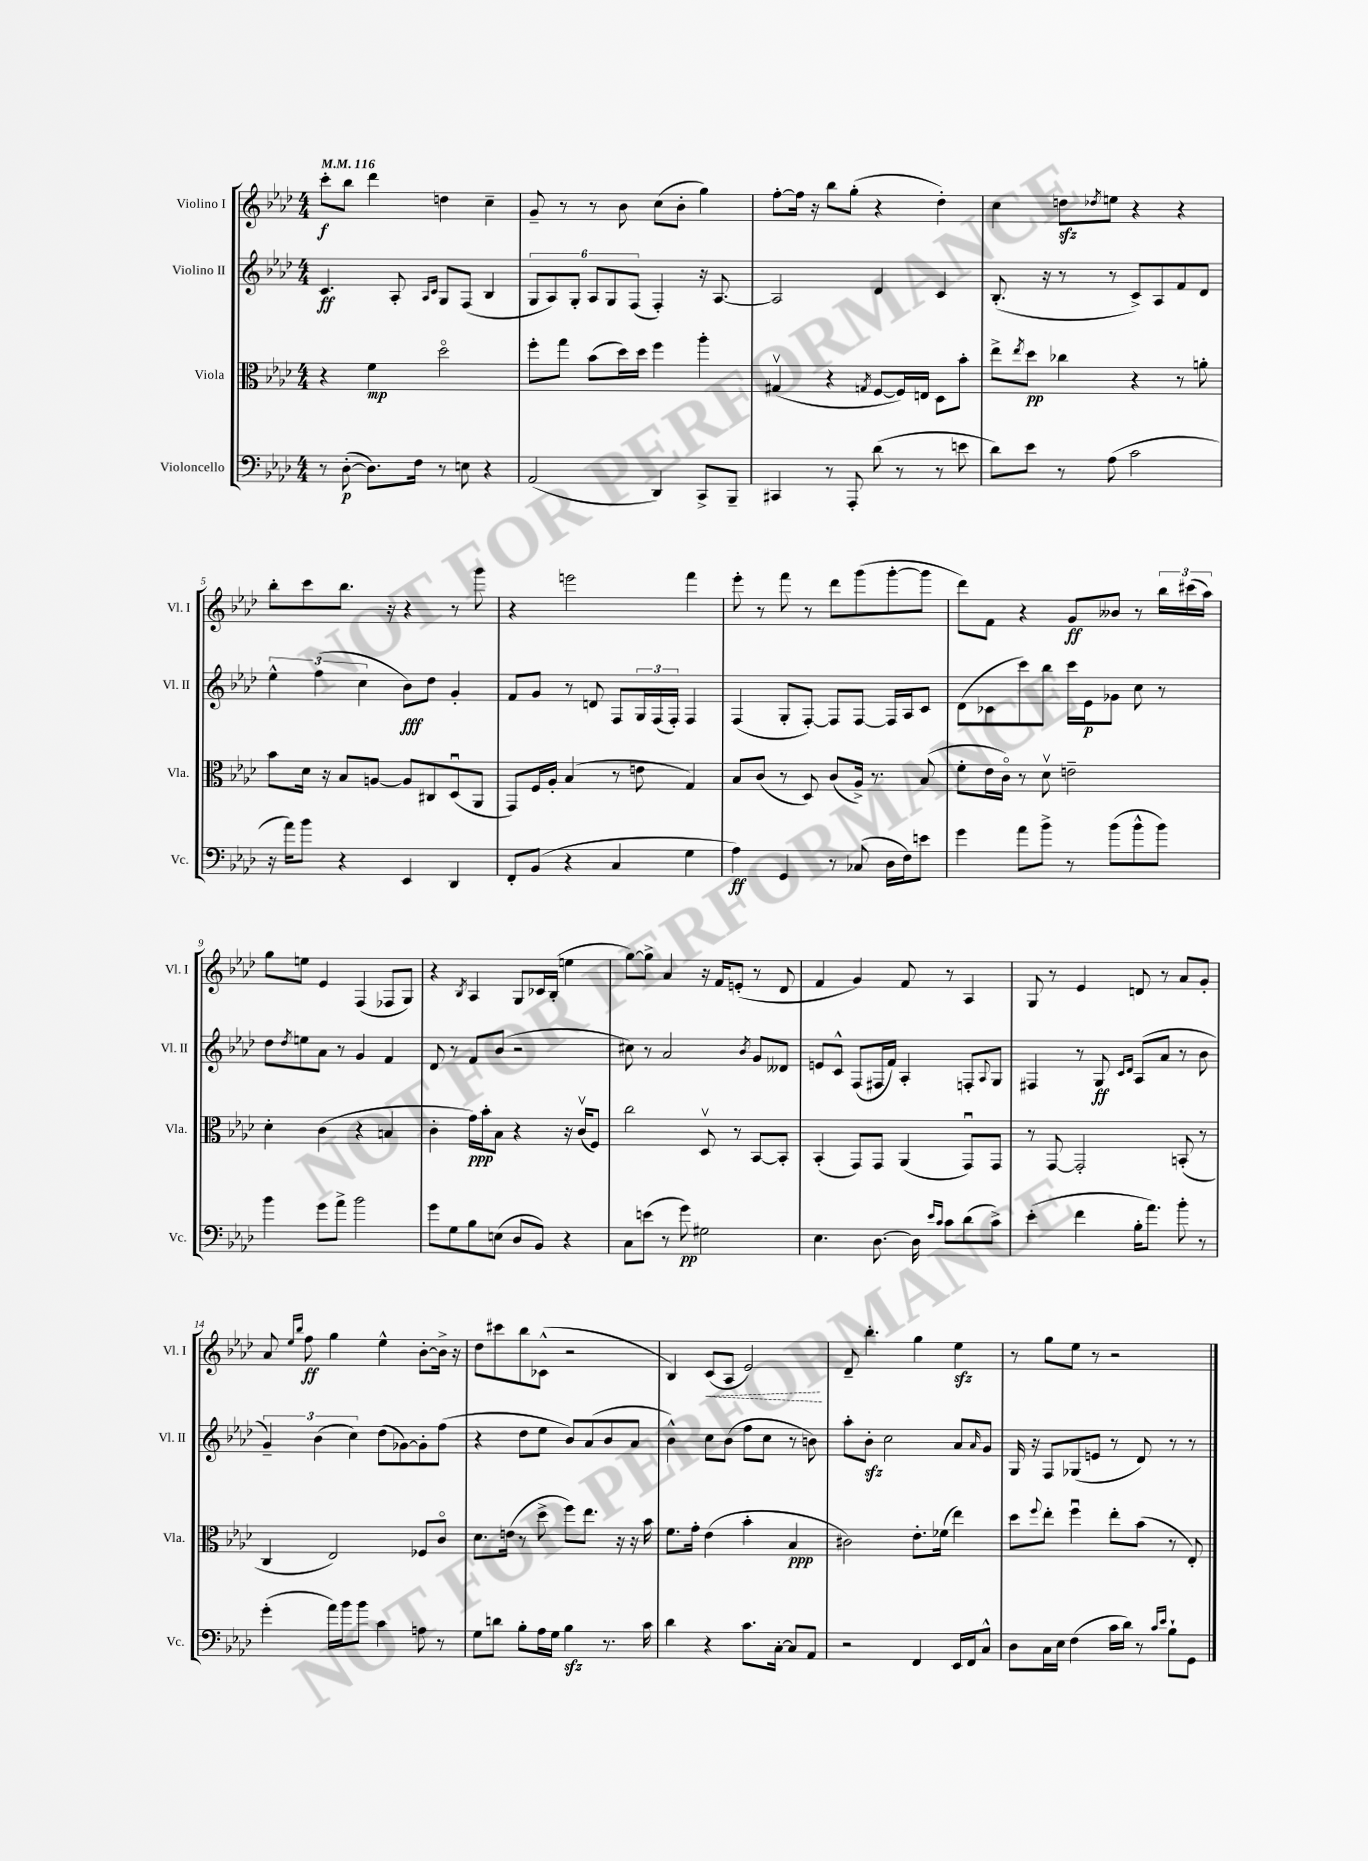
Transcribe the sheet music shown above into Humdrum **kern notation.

**kern	**kern	**kern	**kern
*staff4	*staff3	*staff2	*staff1
*clefF4	*clefC3	*clefG2	*clefG2
*k[b-e-a-d-]	*k[b-e-a-d-]	*k[b-e-a-d-]	*k[b-e-a-d-]
*M4/4	*M4/4	*M4/4	*M4/4
*MM116	*MM116	*MM116	*MM116
8r	4r	4.c	8ccc'
([8D-'	.	.	8bb-
8.D-])	4f	.	4ddd-
.	.	8A-'	.
16F	.	.	.
.	.	16qqA-	.
.	.	16qqc	.
8r	2dd-o	8G	4dd
8E	.	(8F	.
4r	.	4B-	4cc~
=	=	=	=
(2AA-	8ff'	12G	8g~
.	.	12A-)	.
.	8gg	.	8r
.	.	12G'	.
.	(8b-	12A-	8r
.	.	12G	.
.	16dd-)	.	8b-
.	.	(12F	.
.	16dd-	.	.
4DD-)	4ff	4F')	(8cc
.	.	.	8b-'
8CC^	4aa-'	16r	4gg)
.	.	[8.A-	.
8BBB-~	.	.	.
=	=	=	=
4CC#	(4G#v	2A-]	[8ff'
.	.	.	16ff]
.	.	.	16r
8r	4r	.	8bb-
8AAA-'	.	.	(8gg'
.	8qG	.	.
(8d-	[8F	4d-	4r
8r	16F])	.	.
.	16E	.	.
8r	8D-	4c	4dd-')
8e	8b-'	.	.
=	=	=	=
8d-)	8ee-^	(8.B-'	4cc
.	8qee-	.	.
8e-	8dd-	.	.
.	.	16r	.
8r	4cc-	8r	8dd
.	.	.	8qdd-
(8A-	.	8r	8ee
2c	4r	8c^)	4r
.	.	8A-	.
.	8r	8f	4r
.	8a'	8d-	.
=	=	=	=
16r	8b-	6ee-^^	8bb-'
16a-)	.	.	.
8b-	16d-	.	8ccc
.	.	(6ff	.
.	16r	.	.
4r	8B-	.	8.bb-
.	.	6cc	.
.	[8A	.	.
.	.	.	16r
4EE-	8A]	8b-)	4r
.	8C#	8dd-	.
4DD-	(8D-u	4g'	8r
.	8AA-	.	8ggg
=	=	=	=
8FF'	8GG)	8f	4r
(8BB-	16F	8g	.
.	16A-'	.	.
4r	(4B-	8r	2eee
.	.	8d	.
4C	8r	8F	.
.	8e	24G	.
.	.	(24F	.
.	.	24F')	.
4G	4G)	4F	4fff
=	=	=	=
4A-)	8B-	(4F	8eee-'
.	(8c	.	8r
4GG	8r	8G'	8fff
.	8D-)	[8F')	8r
8r	(8c	8F]	8ddd-
(8C-	16A-^)	[8F	(8ggg
.	8.r	.	.
16D-	.	16F]	[8ggg'
16F)	.	16A-	.
8e	(8B-	8c	8ggg]
=	=	=	=
4g	8f'	(8d-	8ddd-)
.	16e-	8c-	8f
.	16co)	.	.
8a-	8r	8ccc)	4r
8b-^	8d-v	8bb-	.
8r	2e~	16ccc	8g
.	.	16e-	.
(8b-	.	8g-	8b--
8b-^^	.	8cc	8r
8b-)	.	8r	24bb-
.	.	.	(24ccc#
.	.	.	24aa-)
=	=	=	=
4b-	4d-'	8dd-	8gg
.	.	8qdd-	.
.	.	8ee	8ee
8g	(4c	8a-	4e-
8a-^	.	8r	.
2b-	4r	4g	(4F
.	4B	4f	8F-
.	.	.	8G)
=	=	=	=
8g	4c'	8d-	4r
8G	.	8r	.
.	.	.	8qB-
8B-	16g)	8f	4A-
.	16b-'	.	.
(8E	8B-	(8b-	.
8D-	4r	2r	8G
8BB-)	.	.	16c-
.	.	.	(16B-'
4r	16r	.	4ee
.	(16cv	.	.
.	8F)	.	.
=	=	=	=
8C	2cc	8cc#)	[8gg)
(8e	.	8r	8gg^]
8r	.	2a-	4a-
8g)	.	.	.
2G#	8D-v	.	16r
.	.	.	16f
.	8r	.	(8e'
.	.	8qb-	.
.	[8BB-	8g	8r
.	8BB-']	8d--	8d-
=	=	=	=
4.E-	(4BB-'	8e	4f
.	.	8c^^	.
.	8GG)	(8F	4g)
[8.D-	8GG	16F#	.
.	.	16f)	.
.	(4AA-	4A-'	8f
16D-]	.	.	.
16qqe-	.	.	.
16qqc	.	.	.
8c	.	.	8r
(8d-	8GGu)	8F'	4A-
.	.	8qqA-	.
8c^)	8GG	8G	.
=	=	=	=
(4e-'	8r	4F#	8G
.	[8GG	.	8r
4f	2GG']	8r	4e-
.	.	8G	.
.	.	16qqc	.
.	.	16qqd-	.
16B-'	.	(8A-	8d
8.a-)	.	.	.
.	.	8a-	8r
8b-'	(8BB'	8r	8a-
8r	8r	8b-	8g'
=	=	=	=
(4g'	4C	6g~)	8a-
.	.	.	16qqee-
.	.	.	16qqbb-
.	.	.	8ff
.	.	(6b-	.
16a-)	2E-)	.	4gg
16b-	.	.	.
.	.	6cc)	.
8b-	.	.	.
4c	.	(8dd-	4ee-^^
.	.	[8g-)	.
8A	8F-	8g-']	[8b-'
8r	8co	(8ff	16b-^]
.	.	.	16r
=	=	=	=
8G	8.d-	4r	8dd-
8d	.	.	8ccc#
.	(16e	.	.
8B-'	8r	8dd-	8bb-
16A-	8dd-^	8ee-	(8c-^^
16G	.	.	.
4B-	8ff)	8b-)	2r
.	8.ee-	(8a-	.
8.r	.	8b-	.
.	16r	.	.
.	16r	8a-	.
16c	16b-	.	.
=	=	=	=
4d-	8.f	4b-^^)	4B-)
.	16g'	.	.
4r	(4e-	8cc	(8c
.	.	(8b-	8A-
8.c	4b-'	8ff	2e-)
.	.	8cc	.
[16C'	.	.	.
8C]	4B-	8r	.
8AA-	.	8b)	.
=	=	=	=
2r	2c#)	8aa-'	8d-~
.	.	8b-'	4.bb-'
.	.	2cc	.
4FF	8.e-'	.	4gg
.	(16f-	.	.
16EE-	4ee-)	8a-	4ee-
16FF	.	.	.
.	.	16qqa-	.
8C^^	.	8g	.
=	=	=	=
8D-	8dd-	16G	8r
.	.	16r	.
.	8qqff	.	.
16C	8ee-'	8F	8gg
16E-	.	.	.
(4F	4ffu	(8G-	8ee-
.	.	8e	8r
16c	8ee-'	8r	2r
16d-)	.	.	.
8r	(8b-	8d-)	.
16qqc	.	.	.
16qqe-	.	.	.
8B-`	8r	8r	.
8GG	8E-')	8r	.
==	==	==	==
*-	*-	*-	*-
